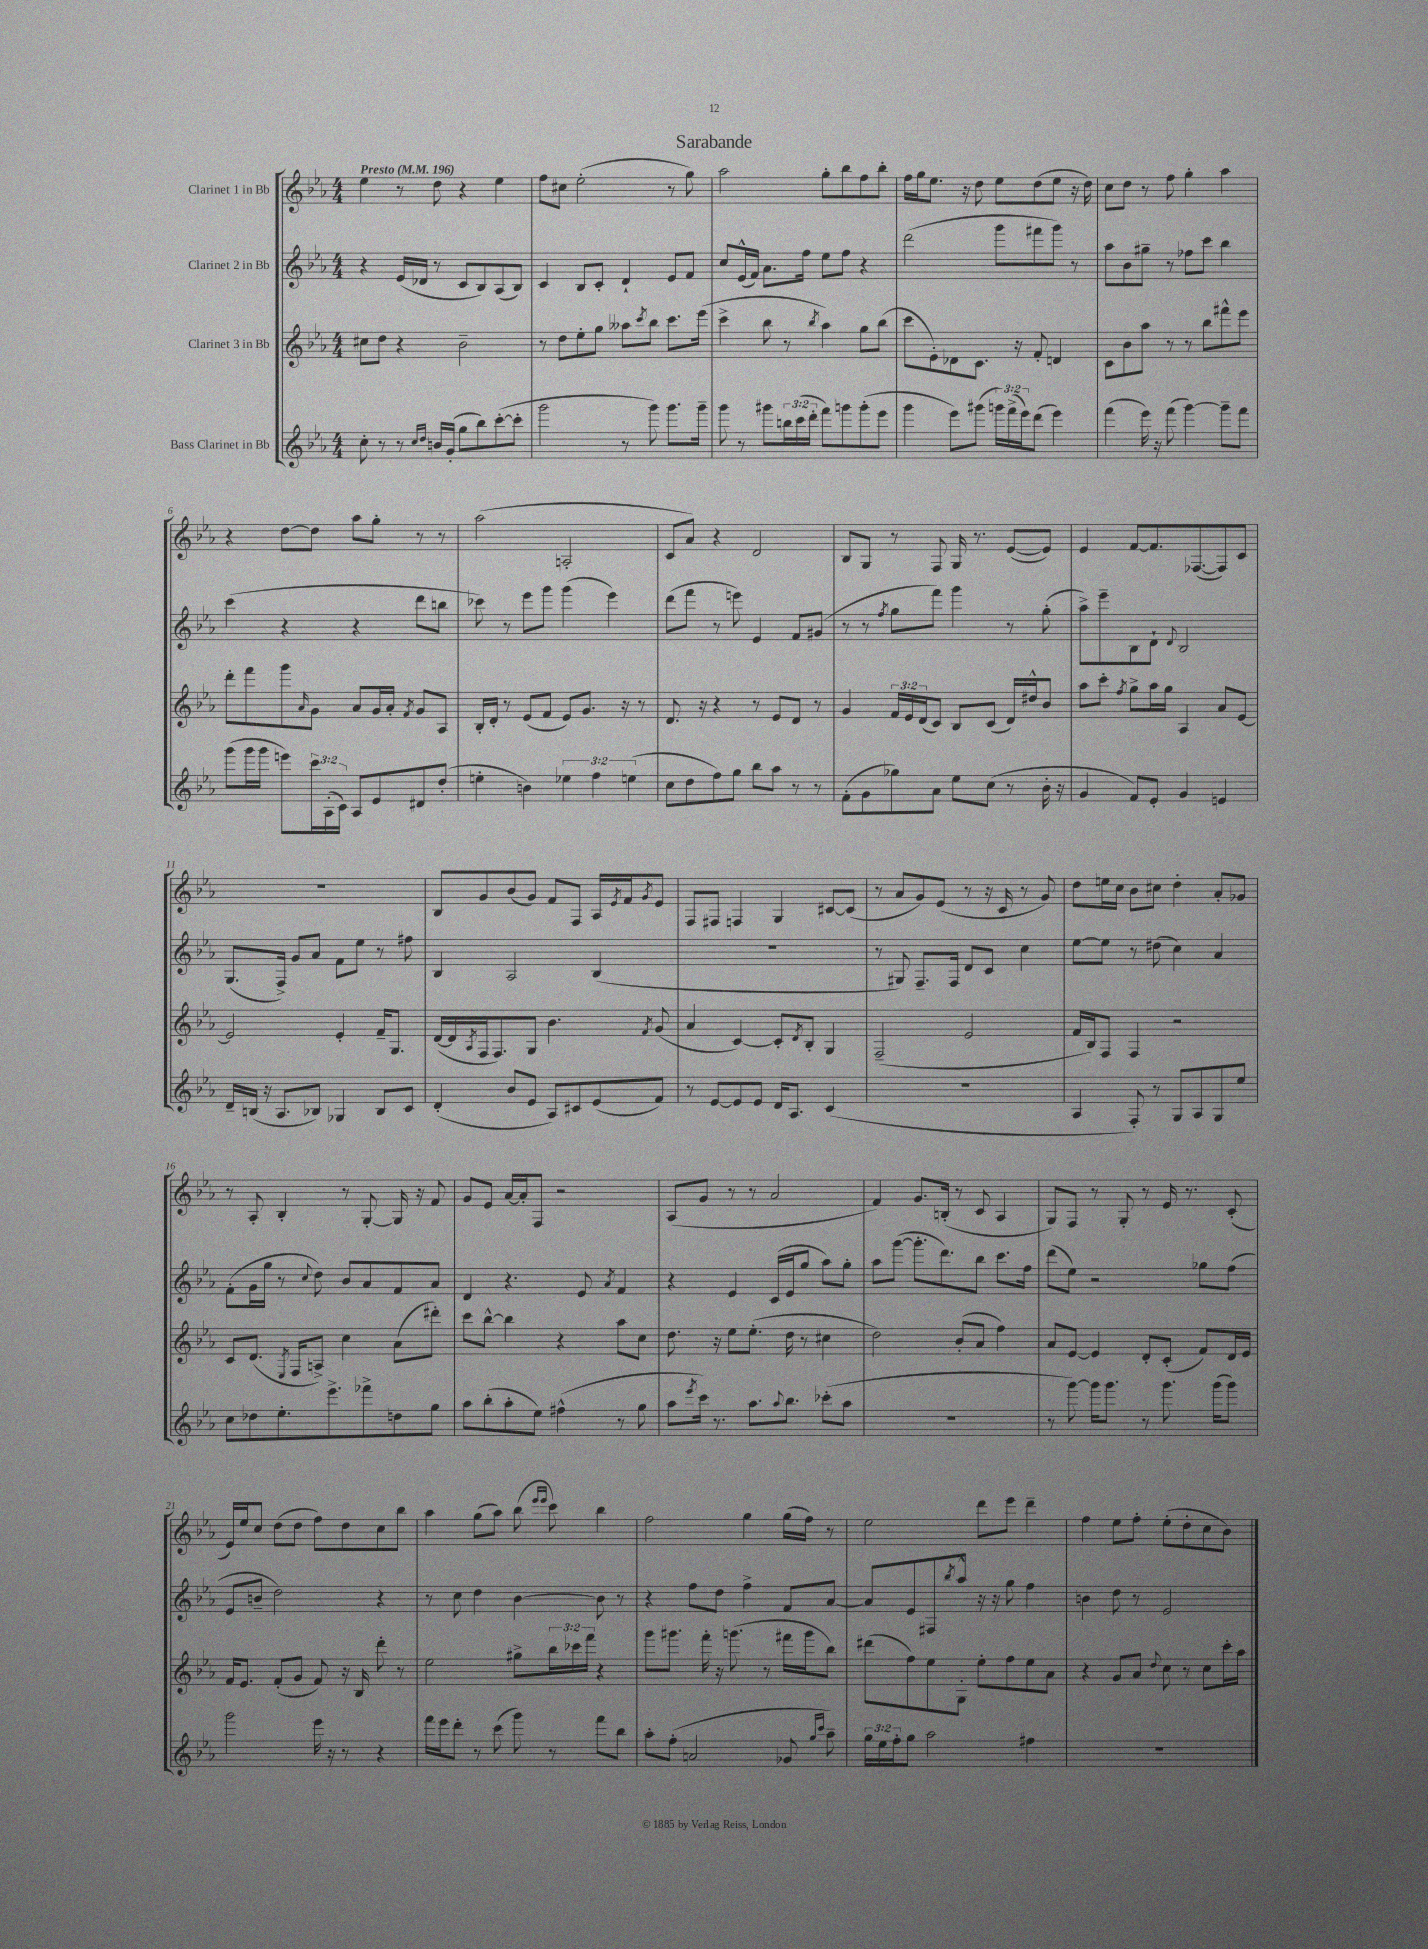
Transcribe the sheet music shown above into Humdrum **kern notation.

**kern	**kern	**kern	**kern
*staff4	*staff3	*staff2	*staff1
*clefG2	*clefG2	*clefG2	*clefG2
*k[b-e-a-]	*k[b-e-a-]	*k[b-e-a-]	*k[b-e-a-]
*M4/4	*M4/4	*M4/4	*M4/4
*MM196	*MM196	*MM196	*MM196
8cc'\	8cc#\L	4r	4ee-\
8r	8dd\J	.	.
8r	4r	(16e-/LL	8r
.	.	16d-/JJ	.
16qqcc/LL	.	.	.
16qqdd/JJ	.	.	.
16b/LL	.	8r	8dd\
(16g'/JJ	.	.	.
8gg\L	2b-~\	8c/L	4r
8bb-\)	.	8B-/)	.
([8ccc'\	.	(8A-/	4ee-\
8ccc'\]J	.	8B-/J)	.
=	=	=	=
2ggg\	8r	4c/	8ff\L
.	8dd\L	.	8cc#\J
.	8ee-'\	8B-/L	(2ee-'\
.	8gg\J	8c'/J	.
8r	8aa--\L	4d`/	.
.	8qccc/	.	.
8ggg\)	8bb-\J	.	.
8.ggg\L	8.ccc\L	8e-/L	8r
.	.	8f/J	8gg\)
16ggg~\Jk	(16eee-\Jk	.	.
=	=	=	=
8ggg\	4ccc^\	8cc/L	2aa-\
8r	.	(16e-^^/L	.
.	.	16f/JJ)	.
8ggg#\L	8bb-\	8.a-\L	.
24bb\L	8r	.	.
(24ccc\	.	.	.
.	.	16ff\Jk	.
24ddd'\JJ	.	.	.
.	8qbb-/	.	.
8fff\L)	4aa-\)	8ee-\L	8gg'\L
8ggg\	.	8ff\J	8bb-\
(8ggg'\	8gg\L	4r	8ff\
8eee-\J	(8bb-\J	.	8bb-'\J
=	=	=	=
4ggg\	8ccc\L	(2ddd\	16ff\LL
.	.	.	16gg\J
.	8e-'\)	.	8.ee-\J
8eee-\L)	8d-\	.	.
.	.	.	16r
(8ggg#\J	8.c\J	.	8dd\
24ggg\LL)	.	8ggg\L	8ee-\L
(24fff^\	.	.	.
.	16r	.	.
24eee-\J)	.	.	.
(8ddd\J	8f'/	8fff#\	(8dd\
4eee-\)	4d/	8ggg\J)	8ee-\J
.	.	8r	16r
.	.	.	16dd\)
=	=	=	=
(4fff\	8c\L	8aa-\L	8cc\L
.	8b-\	8b-\	8dd\J
16eee-\)	8aa-\J	8gg#~\J	8r
16r	.	.	.
(8fff\	8r	8r	8ff\
[4ggg\)	8r	8ff-\L	4gg'\
.	8bb-\L	8ccc\J	.
8ggg~\]L	8fff#^^\	4bb-\	4aa-\
8fff\J	8eee-\J	.	.
=	=	=	=
(8ggg\L	8ddd'\L	(4ccc\	4r
16ggg\L	8fff\	.	.
16ggg\JJ	.	.	.
8eee\L)	8ggg\	4r	[8dd\L
.	16qqa-/	.	.
24ccc\L	8g\J	.	8dd\]J
(24A-'\	.	.	.
24c\JJ)	.	.	.
8A-/L	8a-/L	4r	8aa-\L
8e-/	16g/L	.	8gg'\J
.	16a-'/JJ	.	.
.	8qf/	.	.
8d#/	8g/L	8ddd\L	8r
(8dd'/J	8A-/J	8bb\J	8r
=	=	=	=
4ee'\	16B-'/LL	8ccc-\)	(2aa-\
.	16d'/JJ	.	.
.	8r	8r	.
4b\)	(8e-/L	8eee-\L	.
.	8f/J	8ggg\J	.
6ee-\	8e-/L)	(4ggg\	2A'/
.	8.g/J	.	.
6ff\	.	.	.
.	.	4eee-\)	.
.	16r	.	.
(6ee\	.	.	.
.	8r	.	.
=	=	=	=
8cc\L	8.d/	(8ddd\L	8c/L
8dd\	.	8fff\J	8a-/J)
.	16r	.	.
8ff\)	4r	8r	4r
8gg\J	.	8eee\)	.
8bb-\L	8r	4e-/	2d/
8aa-\J	8e-/L	.	.
8r	8d/J	8f/L	.
8r	8r	(8g#/J	.
=	=	=	=
(8f'\L	4g/	8r	8B-/L
8g\	.	8r	8G/J
.	.	8qff/	.
8gg-\)	24f/LL	8gg\L	8r
.	24e-/	.	.
.	(24d/J	.	.
8a-\J	8c/J)	8fff\J)	8F/
8ee-\L	8B-/L	4ggg\	16G/
.	.	.	8.r
(8cc\J	(8c/J	.	.
8r	16d/LL)	8r	([8e-/L
.	16dd#^^/J	.	.
16b-'\	8b-/J	(8gg'\	8e-/]J)
16r	.	.	.
=	=	=	=
4g/	8aa-\L	8aa-^\L)	4e-/
.	8ccc'\J	8eee-~\	.
.	8qff/	.	.
8f/L)	8gg^\L	8B-\	[8f/L
8e-'/J	16aa-\L	8d`\J	8.f/]
.	16gg\JJ	.	.
.	.	8qqd/	.
4g/	4A-/	2B-/	.
.	.	.	([8.F-/
4e/	8a-/L	.	8F-/])
.	[8e-/J	.	8c/J
=	=	=	=
16d~/LL	2e-/]	(8.G/L	1r
(16B/JJ	.	.	.
16r	.	.	.
8.A-/L	.	16F^/Jk)	.
.	.	8g/L	.
8B-/J)	.	8a-/J	.
4G-/	4e-'/	8f\L	.
.	.	8ee-\J	.
8B-/L	16f~/LK	8r	.
.	8.G/J	.	.
8c/J	.	8ff#\	.
=	=	=	=
(4d'/	([16d/LL	4B-/	8B-/L
.	16d/]	.	.
.	8qA-/	.	.
.	16F/J	.	8g/
.	8.F/)	.	.
8b-/L	.	2A-/	(8b-/
8e-/J	8G/J	.	8g/J)
8A-/L)	4.b-\	.	8f/L
8c#/	.	.	8F/J
(8e-/	.	(4B-/	16A-/LL
.	.	.	8qe-/
.	.	.	16f/J
.	8qf/	.	8qg/
8f/J)	(8g/	.	8e-/J
=	=	=	=
8r	4a-/	1r	8F/L
[8e-/L	.	.	8F#/J
8e-/]	[4c/)	.	4F/
8e-/J	.	.	.
16d/LK	8c'/]L	.	4G/
8.A-/J	.	.	.
.	8qd/	.	.
.	8B-'/J	.	.
(4c/	4G/	.	[8c#/L
.	.	.	(8c#/]J
=	=	=	=
1r	(2F~/	8r	8r
.	.	8G#/)	8a-/L
.	.	8.F~/L	8g/)
.	.	.	(8e-/J
.	.	16F/Jk	.
.	2e-/	8d/L	8r
.	.	8c/J	16r
.	.	.	16c/
.	.	4cc\	8r
.	.	.	8g/)
=	=	=	=
4A-/	16f/LL	[8ee-\L	8dd\L
.	16B-/J)	.	.
.	8F/J	8ee-\]J	16ee\L
.	.	.	16cc\JJ
8F'/)	4F/	8r	8b-\L
8r	.	(8dd#\	8cc#\J
8G/L	2r	4cc\)	4dd'\
8A-/	.	.	.
8G/	.	4a-/	8a-'/L
8ee-/J	.	.	8g-/J
=	=	=	=
8cc\L	8c/L	(8f'\L	8r
8dd-\	(8.d/J	16g\L	8A-'/
.	.	16gg\JJ	.
8.ee-'\	.	8r	4B-'/
.	8qE-/	.	.
.	16F/LK	.	.
.	.	8qqcc/	.
.	8A^/J)	8dd\)	.
8.eee-^\	.	.	.
.	4cc\	8b-/L	8r
8fff-^\	.	8a-/	[8G'/
8dd\	(8a-\L	8f/	16G/]
.	.	.	16r
8gg\J	8ddd#'\J)	8a-/J	8f/
=	=	=	=
8aa-\L	8ccc\L	4d/	8g/L
(8bb-'\	[8bb-^^\J	.	8e-/J
8aa-'\	4bb-\]	4.r	[16a-/LL
.	.	.	16a-'/]J
8ee-\J)	.	.	8F/J
(4ff#^^\	4r	.	2r
.	.	8e-/	.
.	.	8qa-/	.
8r	8aa-\L	4f/	.
8gg\	8cc\J	.	.
=	=	=	=
8aa-\L	8.dd\	4r	(8A-/L
8qeee-/	.	.	.
16ccc\Jk)	.	.	8g/J
8.r	16r	.	.
.	8ee-\L	4e-/	8r
8.aa-\L	(8.ee-'\J	.	8r
.	.	(16c/LL	2a-/
8qqaa-/	.	.	.
8.bb-\J	16dd\	16e-/J	.
.	8r	8gg/J	.
(8ccc-'\L	4cc#\	8aa-\L)	.
8aa-\J	.	8gg'\J	.
=	=	=	=
1r	2dd\)	8aa-\L	4f/)
.	.	([8ggg\J	.
.	.	8.ggg'\]L	8.g/L
.	.	8.ddd\)	(16B'/Jk
.	(8b-'/L	.	8r
.	8a-/J	8bb-\J	8c/
.	4ff\)	8.ccc\L	4A-/
.	.	16ff\Jk	.
=	=	=	=
8r	8a-/L	(8ddd\L	8G/L)
[8ggg\)	[8e-/J	8ee-\J)	8F/J
16ggg\]LK	4e-/]	2r	8r
8.ggg\J	.	.	.
.	.	.	8G'/
8r	8d'/L	.	8r
8.ggg\	(8c'/J	.	16e-/
.	.	.	8.r
.	8f/L)	8gg-\L	.
(16ggg\LK	.	.	.
8ggg\J)	16d/L	(8ff\J	(8c'/
.	16e-/JJ	.	.
=	=	=	=
2ggg\	16f/LK	8e-/L	16e-/LL)
.	8.e-/J	.	16ee-/J
.	.	8b~/J	8cc/J
.	(8f'/L	2dd\)	(8dd\L
.	8g/J	.	8dd\J
16eee-\	8f/)	.	8ff\L)
16r	.	.	.
8r	16r	.	8dd\
.	16B-/	.	.
4r	8ddd'\	4r	8cc\
.	8r	.	8bb-\J
=	=	=	=
16fff\LL	2ee-\	8r	4aa-\
16eee-\J	.	.	.
8ddd'\J	.	8cc\	.
8r	.	4dd\	(8gg\L
(8ccc\	.	.	8aa-\J)
8ggg\)	8gg#^\L	[4b-\	(8bb-\
.	.	.	16qqeee-/LL
.	.	.	16qqeee-/JJ
8r	24bb-\L	.	8ccc\)
.	24ccc-\	.	.
.	24fff\JJ	.	.
8fff\L	4r	8b-\]	4bb-\
8bb-\J	.	8r	.
=	=	=	=
8aa-'\L	8ggg\L	4r	2ff\
(8ff'\J	8.ggg#\J	.	.
2a/	.	8ff\L	.
.	16fff'\	.	.
.	16r	8dd\J	.
.	(8.ggg\	.	.
.	.	4ff^\	4gg\
.	8r	.	.
8g-/	16fff#\LL	8f/L	(16gg\LL
.	16ggg\J	.	16ff\JJ)
16qqgg/LL	.	.	.
16qqccc/JJ	.	.	.
8aa-~\)	8bb-\J)	[8a-/J	8r
=	=	=	=
24gg\LL	(8ddd#\L	8a-/]L	2ee-\
24ee-\	.	.	.
24ff'\J	.	.	.
8gg\J	8ff\)	8e-/	.
2aa-\	8ee-\	8F#/	.
.	.	8qbb-/	.
.	8G'\J	8aa-^^/J	.
.	8ee-'\L	16r	8ddd\L
.	.	16r	.
.	8ff\	8gg\	8eee-\J
4ff#\	8ee-\	4ff\	4ddd~\
.	8a-\J	.	.
=	=	=	=
1r	4r	4b\	4ff\
.	8g/L	8dd\	8ee-\L
.	8a-/J	8r	8ff'\J
.	8qqdd/	.	.
.	8cc\	2e-/	(8ee-'\L
.	8r	.	8dd'\
.	8cc\L	.	8cc\
.	16ccc'\L	.	8b-\J)
.	16aa-\JJ	.	.
==	==	==	==
*-	*-	*-	*-
